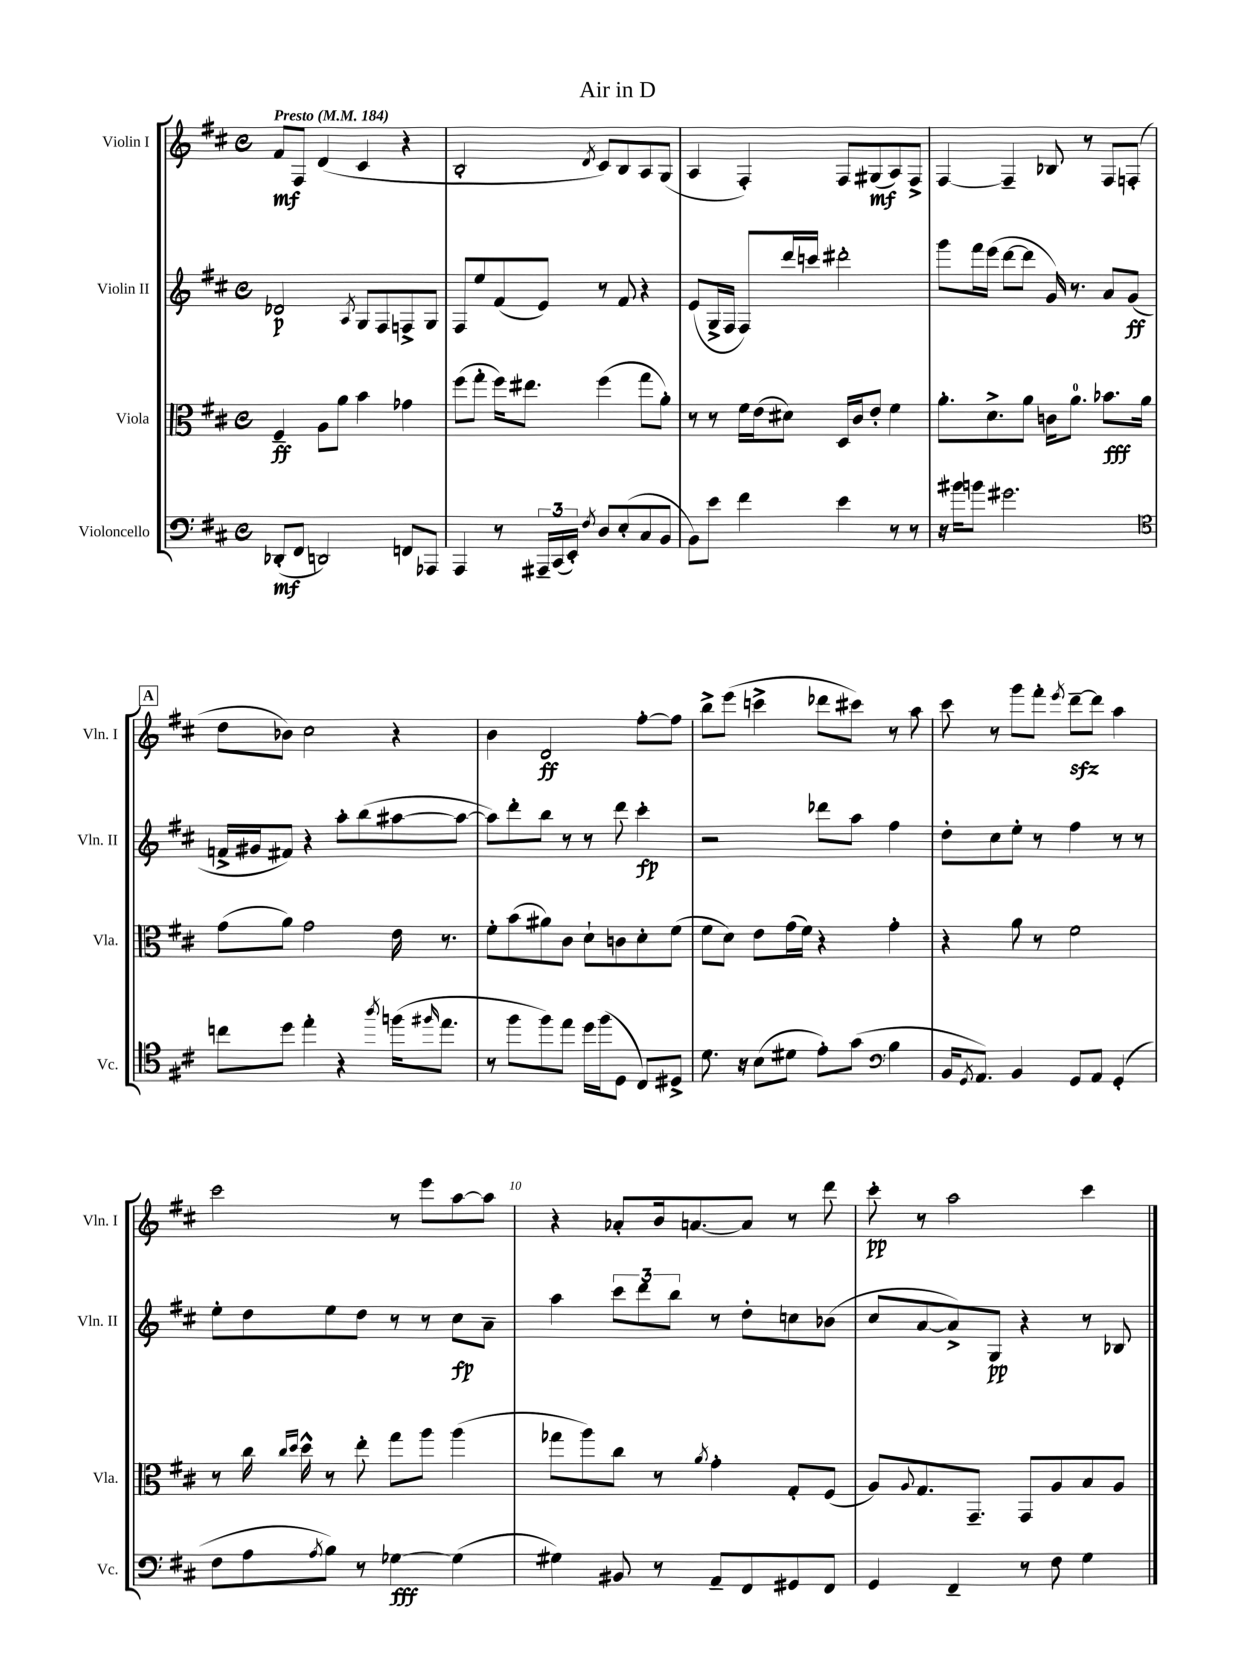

**kern	**dynam	**kern	**dynam	**kern	**dynam	**kern	**dynam
*part4	*part4	*part3	*part3	*part2	*part2	*part1	*part1
*staff4	*staff4	*staff3	*staff3	*staff2	*staff2	*staff1	*staff1
*I"Violoncello	*	*I"Viola	*	*I"Violin II	*	*I"Violin I	*
*I'Vc.	*	*I'Vla.	*	*I'Vln. II	*	*I'Vln. I	*
*clefF4	*	*clefC3	*	*clefG2	*	*clefG2	*
*k[f#c#]	*	*k[f#c#]	*	*k[f#c#]	*	*k[f#c#]	*
*M4/4	*	*M4/4	*	*M4/4	*	*M4/4	*
*met(c)	*	*met(c)	*	*met(c)	*	*met(c)	*
*MM184	*	*MM184	*	*MM184	*	*MM184	*
=1	=1	=1	=1	=1	=1	=1	=1
!	!	!	!	!	!	!LO:TX:a:B:t=Presto	!
(8DD-X'/L	mf	4F#~/	ff	2d-X/	p	8f#/L	mf
8FF#/J	.	.	.	.	.	8F#/J	.
2DDn/)	.	8A\L	.	.	.	(4d/	.
.	.	8a\J	.	.	.	.	.
.	.	.	.	8qA/	.	.	.
.	.	4b\	.	8G/L	.	4c#/	.
.	.	.	.	8F#/	.	.	.
8FFn/L	.	4g-X\	.	8Fn^/	.	4r	.
8AAA-X/J	.	.	.	8G/J	.	.	.
=2	=2	=2	=2	=2	=2	=2	=2
4AAA/	.	(8ff#\L	.	8F#/L	.	2B'/	.
.	.	8gg'\J	.	8ee/	.	.	.
8r	.	16ff#\KL)	.	(8f#/	.	.	.
.	.	8.ee#X\J	.	.	.	.	.
24AAA#X~/LL	.	.	.	8e/J)	.	.	.
(24CC#/	.	.	.	.	.	.	.
24EE'/JJ)	.	.	.	.	.	.	.
8qF#/	.	.	.	.	.	8qd/	.
8D/L	.	(4ff#\	.	8r	.	8c#/L)	.
(8E'/	.	.	.	8f#/	.	8B/	.
8C#/	.	8gg\L	.	4r	.	8A/	.
8BB/J	.	8a'\J)	.	.	.	(8G/J	.
=3	=3	=3	=3	=3	=3	=3	=3
8BB\L)	.	8r	.	(8e/L	.	4A/	.
8e\J	.	8r	.	16G^/L	.	.	.
.	.	.	.	16F#/JJ	.	.	.
4f#\	.	16f#\LL	.	8F#/L)	.	4F#'/)	.
.	.	(16e\J	.	.	.	.	.
.	.	8d#X\J)	.	16ddd/L	.	.	.
.	.	.	.	16cccn/JJ	.	.	.
4e\	.	16D/LL	.	2ddd#X'\	.	8F#/L	.
.	.	16c#/J	.	.	.	.	.
.	.	8e'/J	.	.	.	(8G#X/	mf
8r	.	4f#\	.	.	.	8A/)	.
8r	.	.	.	.	.	8F#^/J	.
=4	=4	=4	=4	=4	=4	=4	=4
16r	.	8.a'\L	.	8ggg\L	.	[4F#/	.
16b#X\KL	.	.	.	.	.	.	.
8bn\J	.	.	.	16fff#\L	.	.	.
.	.	8.d^\	.	(16eee\JJ	.	.	.
2.g#X\	.	.	.	[8ddd\L	.	4F#~/]	.
.	.	8a\J	.	8ddd\J]	.	.	.
.	.	16cn\KL	.	16g/)	.	8B-X/	.
.	.	8.a\J	.	8.r	.	.	.
.	.	.	.	.	.	8r	.
.	.	8.b-X\L	fff	8a/L	.	8F#/L	.
.	.	.	.	(8g/J	ff	(8Fn'/J	.
.	.	16a\Jk	.	.	.	.	.
!!LO:LB:g=z
!!LO:REH:place=s1:t=A
=5	=5	=5	=5	=5	=5	=5	=5
*clefC4	*	*	*	*	*	*	*
8ccn\L	.	(8g\L	.	16fn^/LL	.	8dd\L	.
.	.	.	.	16g#X/J	.	.	.
8dd\J	.	8a\J)	.	8f#X/J)	.	8b-X\J)	.
4ee'\	.	2g\	.	4r	.	2cc#\	.
4r	.	.	.	8aa'\L	.	.	.
.	.	.	.	(8bb\	.	.	.
8qaa/	.	.	.	.	.	.	.
(16ffn\KL	.	16e\	.	[8aa#X\	.	4r	.
16qqff#X/	.	.	.	.	.	.	.
8.ee\J	.	8.r	.	.	.	.	.
.	.	.	.	8aa#\J_	.	.	.
=6	=6	=6	=6	=6	=6	=6	=6
8r	.	8f#'\L	.	8aa#\L])	.	4b\	.
8ff#\L	.	(8b\	.	8ddd'\	.	.	.
8ff#\)	.	8a#X\)	.	8bb\J	.	2d/	ff
8ee\J	.	8c#\J	.	8r	.	.	.
16dd\LL	.	8d`\L	.	8r	.	.	.
(16ff#\J	.	.	.	.	.	.	.
8D\J	.	8cn\	.	8ddd\	.	.	.
8C#/L)	.	8d'\	.	4ccc#'\	fp	[8ff#'\L	.
8D#X^/J	.	(8f#\J	.	.	.	8ff#\J]	.
=7	=7	=7	=7	=7	=7	=7	=7
8.d\	.	8f#\L	.	2r	.	8bb^\L	.
.	.	8d\J)	.	.	.	(8eee\J	.
16r	.	.	.	.	.	.	.
(8B\L	.	8e\L	.	.	.	4cccn^\	.
8d#X\J	.	(16g\L	.	.	.	.	.
.	.	16f#\JJ)	.	.	.	.	.
8e'\L)	.	4r	.	8ddd-X\L	.	8ddd-X\L	.
(8g\J	.	.	.	8aa\J	.	8ccc#X\J)	.
*clefF4	*	*	*	*	*	*	*
4B\	.	4g'\	.	4ff#\	.	8r	.
.	.	.	.	.	.	8aa\	.
=8	=8	=8	=8	=8	=8	=8	=8
16BB/KL	.	4r	.	8dd'\L	.	8ccc#\	.
8qGG/	.	.	.	.	.	.	.
8.AA/J)	.	.	.	.	.	.	.
.	.	.	.	8cc#\	.	8r	.
4BB/	.	8a\	.	8ee'\J	.	8ggg\L	.
.	.	8r	.	8r	.	8fff#'\J	.
.	.	.	.	.	.	8qeee/	.
8GG/L	.	2f#\	.	4ff#\	.	[8dddzz~\L	.
8AA/J	.	.	.	.	.	8ddd\J]	.
(4GG'/	.	.	.	8r	.	4aa\	.
.	.	.	.	8r	.	.	.
!!LO:LB:g=z
=9	=9	=9	=9	=9	=9	=9	=9
8F#\L	.	8r	.	8ee'\L	.	2ccc#\	.
8A\	.	16cc#\	.	8dd\	.	.	.
.	.	16qqcc#/LL	.	.	.	.	.
.	.	16qqdd/JJ	.	.	.	.	.
.	.	16dd^^\	.	.	.	.	.
8qA/	.	.	.	.	.	.	.
8B\J)	.	8r	.	8ee\	.	.	.
8r	.	8ee'\	.	8dd\J	.	.	.
[4G-X\	fff	8gg\L	.	8r	.	8r	.
.	.	8aa\J	.	8r	.	8eee\L	.
(4G-\]	.	(4aa\	.	8cc#\L	fp	[8aa\	.
.	.	.	.	8a~\J	.	8aa\J]	.
=10	=10	=10	=10	=10	=10	=10	=10
4G#X\)	.	8gg-X\L	.	4aa\	.	4r	.
.	.	8aa\)	.	.	.	.	.
8BB#X/	.	8cc#\J	.	12ccc#\L	.	8a-X'/L	.
.	.	.	.	12ddd\	.	.	.
8r	.	8r	.	.	.	16b/k	.
.	.	.	.	12bb\J	.	.	.
.	.	.	.	.	.	[8.an/	.
.	.	8qa/	.	.	.	.	.
8AA~/L	.	4g'\	.	8r	.	.	.
8FF#/	.	.	.	8dd'\L	.	8a/J]	.
8GG#X/	.	8G'/L	.	8ccn\	.	8r	.
8FF#/J	.	(8F#/J	.	(8b-X\J	.	8ddd\	.
=11	=11	=11	=11	=11	=11	=11	=11
4GG/	.	8A/L)	.	8cc#/L	.	8ccc#'\	pp
.	.	8qqA/	.	.	.	.	.
.	.	8.G/	.	[8a/	.	8r	.
4FF#~/	.	.	.	8a^/])	.	2aa\	.
.	.	8.GG~/J	.	.	.	.	.
.	.	.	.	8G/J	pp	.	.
8r	.	8GG/L	.	4r	.	.	.
8F#\	.	8A/	.	.	.	.	.
4G\	.	8B/	.	8r	.	4ccc#\	.
.	.	8A/J	.	8B-X/	.	.	.
==	==	==	==	==	==	==	==
*-	*-	*-	*-	*-	*-	*-	*-
